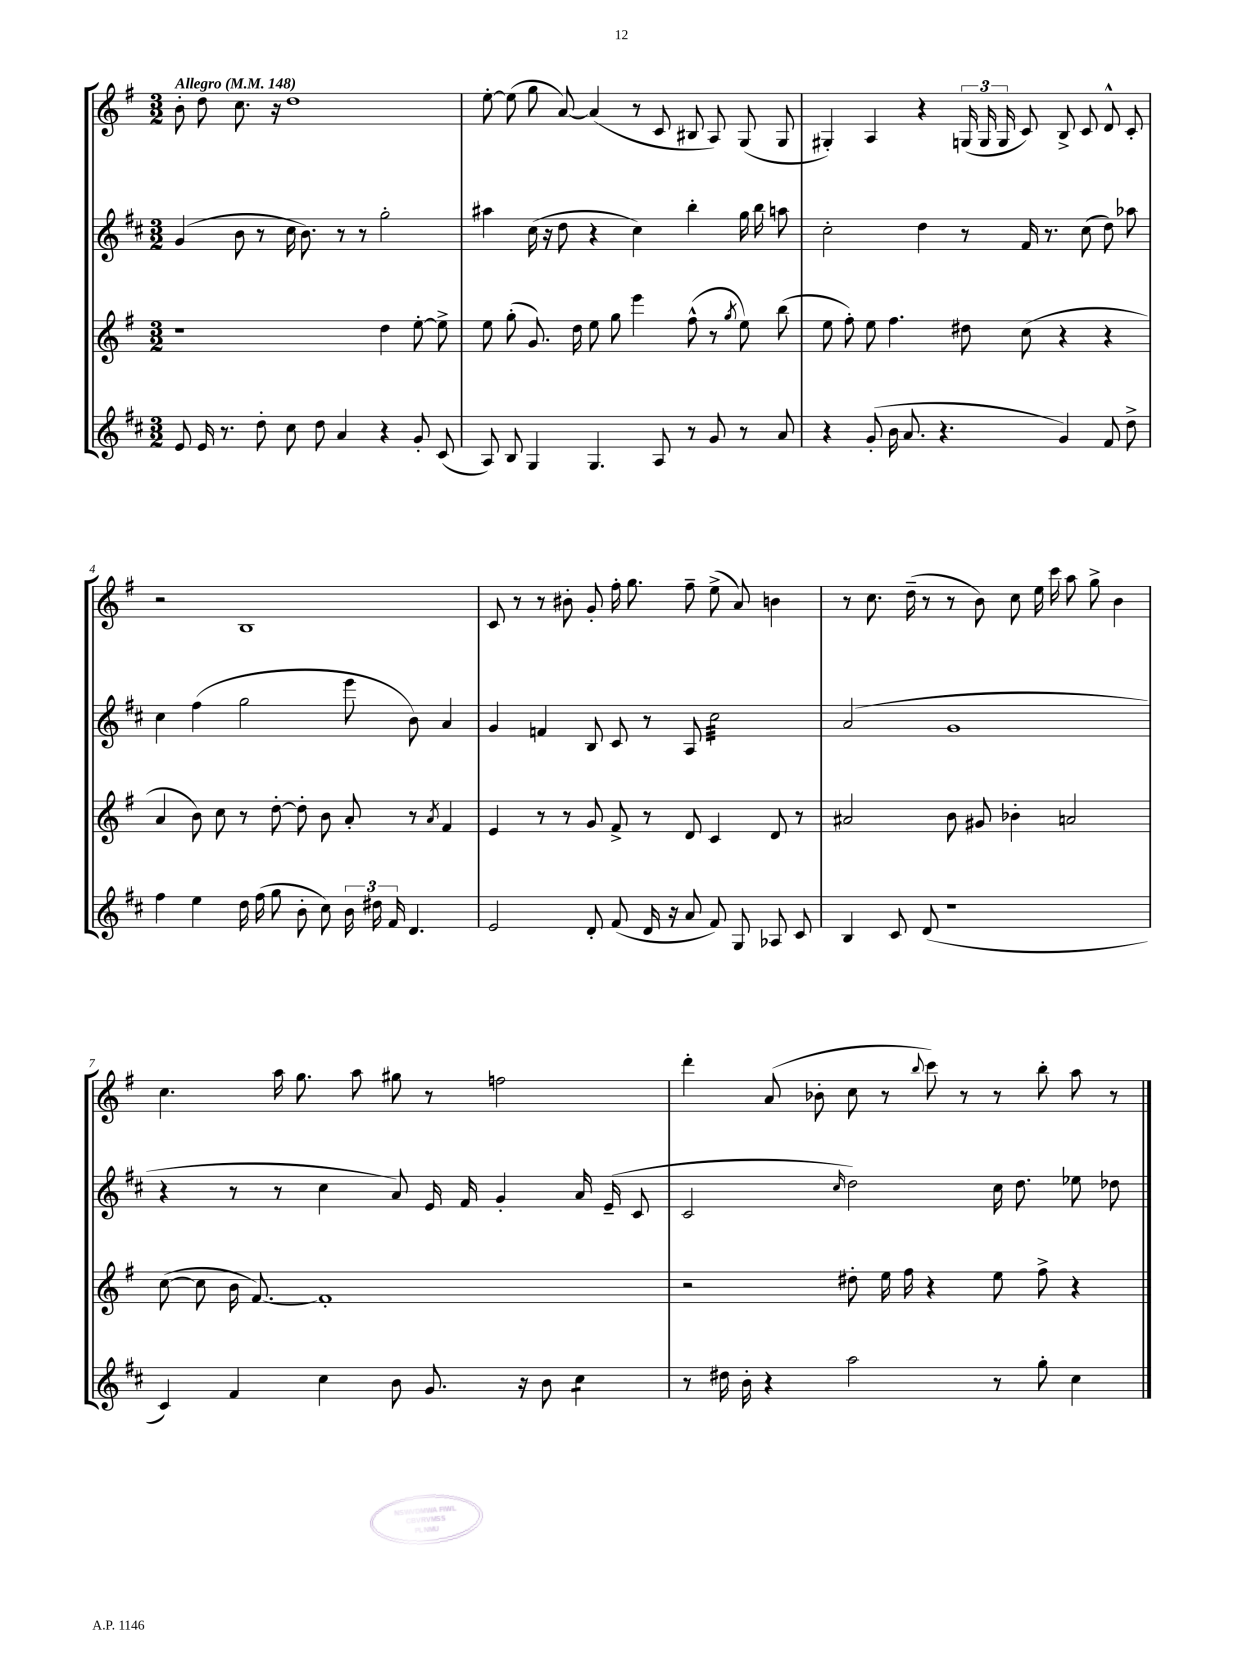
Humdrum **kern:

**kern	**kern	**kern	**kern
*staff4	*staff3	*staff2	*staff1
*clefG2	*clefG2	*clefG2	*clefG2
*k[f#c#]	*k[f#]	*k[f#c#]	*k[f#]
*M3/2	*M3/2	*M3/2	*M3/2
*MM148	*MM148	*MM148	*MM148
8e	1r	(4g	8b'
16e	.	.	8dd
8.r	.	.	.
.	.	8b	8.cc
8dd'	.	8r	.
.	.	.	16r
8cc#	.	16cc#	1dd
.	.	8.b)	.
8dd	.	.	.
4a	.	8r	.
.	.	8r	.
4r	4dd	2gg'	.
8g'	[8ee'	.	.
(8c#	8ee^]	.	.
=	=	=	=
8A)	8ee	4aa#	[8ee'
8B	(8gg'	.	(8ee]
4G	8.g)	(16cc#	8gg
.	.	16r	.
.	.	8dd	[8a)
.	16dd	.	.
4.G	8ee	4r	(4a]
.	8gg	.	.
.	4eee	4cc#)	8r
8A	.	.	8c
8r	(8ff#^^	4bb'	8B#
8g	8r	.	8A)
.	8qgg	.	.
8r	8ee)	16gg	(8G
.	.	16bb	.
8a	(8bb	8aa	8G
=	=	=	=
4r	8ee	2cc#'	4G#')
.	8ff#')	.	.
(8g'	8ee	.	4A
16b	4.ff#	.	.
8.a	.	.	.
.	.	4dd	4r
4.r	.	.	.
.	8dd#	8r	(24G
.	.	.	24G
.	.	.	24G
.	(8cc	16f#	8c)
.	.	8.r	.
4g)	4r	.	8B^
.	.	(8cc#	8c
8f#	4r	8dd)	8d^^
8dd^	.	8aa-	8c'
=	=	=	=
4ff#	4a	4cc#	2r
4ee	8b)	(4ff#	.
.	8cc	.	.
16dd	8r	2gg	1B
(16ff#	.	.	.
8gg	[8dd'	.	.
8b'	8dd']	.	.
8cc#)	8b	.	.
24b	8a'	8eee	.
24dd#	.	.	.
24f#	.	.	.
4.d	8r	8b)	.
.	8qa	.	.
.	4f#	4a	.
=	=	=	=
2e	4e	4g	8c
.	.	.	8r
.	8r	4f	8r
.	8r	.	8b#'
8d'	8g	8B	8g'
(8f#	8f#^	8c#	16ff#'
.	.	.	8.gg
16d	8r	8r	.
16r	.	.	.
8a	8d	8A	8ff#~
8f#)	4c	2cc#	(8ee^
8G	.	.	8a)
8A-	8d	.	4b
8c#	8r	.	.
=	=	=	=
4B	2a#	(2a	8r
.	.	.	8.cc
8c#	.	.	.
.	.	.	(16dd~
(8d	.	.	8r
1r	8b	1g	8r
.	8g#	.	8b)
.	4b-'	.	8cc
.	.	.	16ee
.	.	.	16ccc
.	2a	.	8aa
.	.	.	8gg^
.	.	.	4b
=	=	=	=
4c#)	([8cc	4r	4.cc
.	8cc]	.	.
4f#	16b	8r	.
.	[8.f#)	.	.
.	.	8r	16aa
.	.	.	8.gg
4cc#	1f#']	4cc#	.
.	.	.	8aa
8b	.	8a)	8gg#
8.g	.	16e	8r
.	.	16f#	.
.	.	4g'	2ff
16r	.	.	.
8b	.	.	.
4cc#	.	16a	.
.	.	(16e~	.
.	.	8c#	.
=	=	=	=
8r	2r	2c#	4ddd'
16dd#	.	.	.
16b'	.	.	.
4r	.	.	(8a
.	.	.	8b-'
.	.	16qqcc#	.
2aa	8dd#'	2dd)	8cc
.	16ee	.	8r
.	16ff#	.	.
.	.	.	8qqbb
.	4r	.	8ccc)
.	.	.	8r
8r	8ee	16cc#	8r
.	.	8.dd	.
8gg'	8ff#^	.	8bb'
4cc#	4r	8ee-	8aa
.	.	8dd-	8r
==	==	==	==
*-	*-	*-	*-
